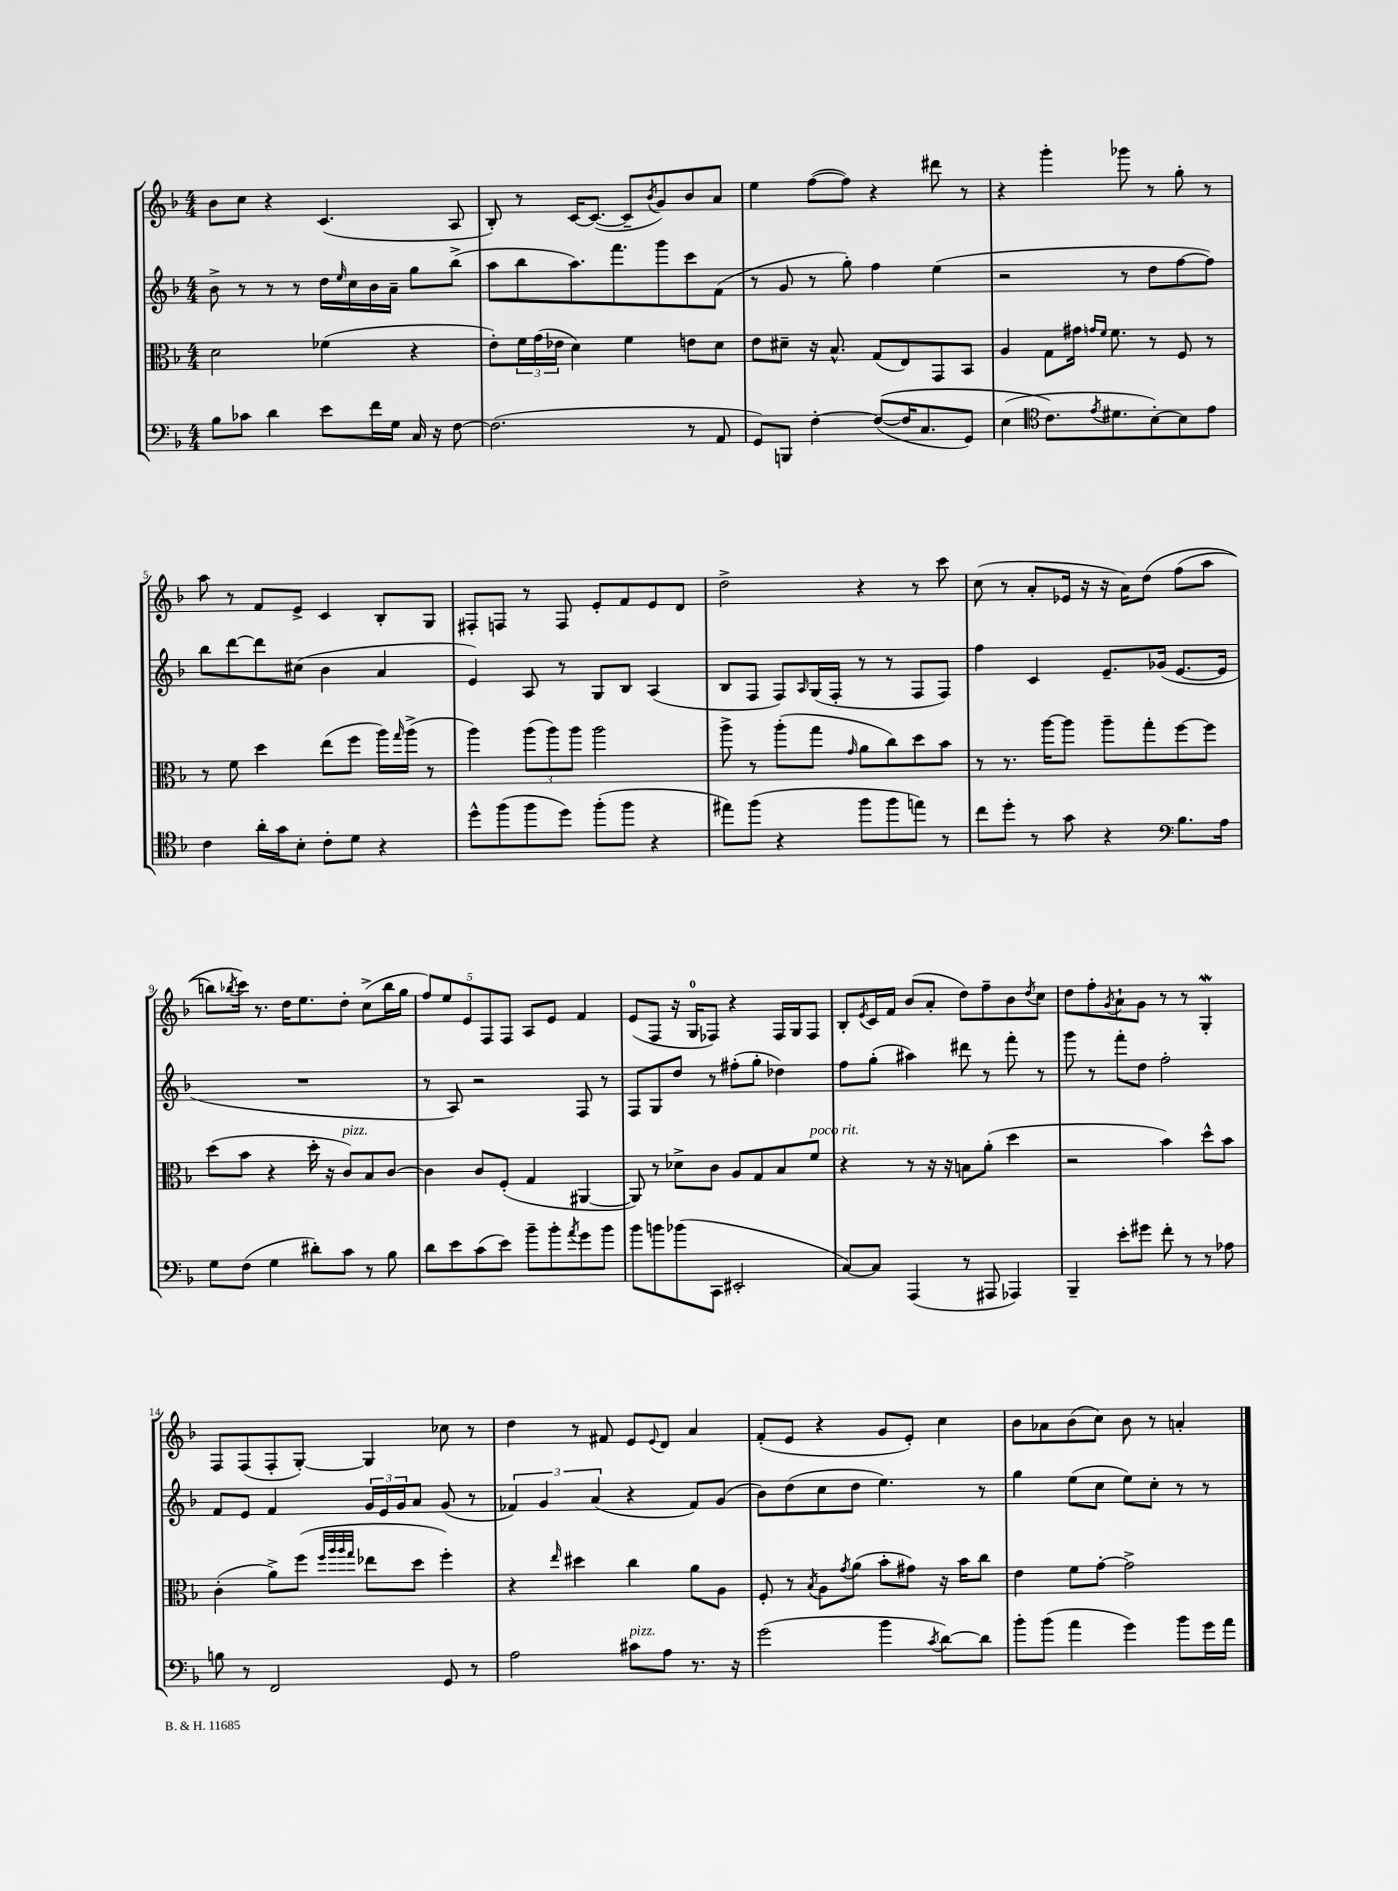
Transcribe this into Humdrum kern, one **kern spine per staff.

**kern	**kern	**kern	**kern
*staff4	*staff3	*staff2	*staff1
*clefF4	*clefC3	*clefG2	*clefG2
*k[b-]	*k[b-]	*k[b-]	*k[b-]
*M4/4	*M4/4	*M4/4	*M4/4
8B-	2d	8b-^	8b-
8c-	.	8r	8cc
4d	.	8r	4r
.	.	8r	.
8e	(4f-	16dd	(4.c
.	.	16qqee	.
.	.	16cc	.
16f	.	16b-	.
16G	.	16a~	.
16C	4r	8gg	.
16r	.	.	.
[8F	.	(8bb-^	8A
=	=	=	=
(2.F]	8e')	8aa	8B-')
.	24f	8bb-	8r
.	(24g	.	.
.	24e-	.	.
.	4d)	8.aa)	[16c
.	.	.	(8.c_
.	.	8.fff	.
.	4f	.	8c~]
.	.	.	8qb-
.	.	8ggg	8g)
8r	8e	8ccc	8b-
8AA	8d	(8f	8a
=	=	=	=
8GG)	8e	8r	4ee
8BBB	8d#~	8g	.
[4F'	16r	8r	([8ff
.	8.B-^^	.	.
.	.	8gg')	8ff])
&((8F_	(8G	4ff	4r
16F]	8E)	.	.
8.C	.	.	.
.	8GG	(4ee	8ddd#
8GG)	8BB-	.	8r
=	=	=	=
(4E	4A	2r	4r
*clefC4	*	*	*
8.c&)	8G	.	4ggg'
.	16g#	.	.
.	16qqg	.	.
8qe	16qqf	.	.
8.d#	8.f	.	.
.	.	8r	8ggg-
[8B-')	8r	8dd	8r
8B-]	8F	[8ff	8gg'
8e	8r	8ff])	8r
=	=	=	=
4c	8r	8bb-	8aa
.	8f	[8ddd	8r
16a'	4dd	8ddd]	8f
16g	.	.	.
8B-'	.	(8cc#	8e^
8c'	(8ee	4b-	4c
8d	8ff	.	.
4r	16aa)	4a	8B-'
.	16qqgg	.	.
.	(16aa^	.	.
.	8r	.	8G
=	=	=	=
8dd^^	4aa)	4e)	8F#'
(8ff	.	.	8F
8ff	(12aa	8A	8r
.	12aa)	.	.
8dd)	.	8r	8F
.	12aa	.	.
(8ff'	2aa	8G	8e'
8ff	.	8B-	8f
4r	.	(4A	8e
.	.	.	8d
=	=	=	=
8ee#)	8aa^	8B-	2dd^
(8ff	8r	8F	.
4r	(8aa'	8F)	.
.	.	16qqA	.
.	8gg	(16G	.
.	.	16F'	.
.	16qqg	.	.
8ff	8a	8r	4r
8ff	8cc)	8r	.
8ee)	8dd	8F	8r
8r	8b-	8F)	8ccc
=	=	=	=
8cc	8r	4ff	(8cc
8dd'	8.r	.	8r
8r	.	4c	8a'
.	[16aa	.	.
8g	8aa]	.	16e-
.	.	.	16r
4r	8aa~	8.e~	16r
.	.	.	16a)
.	8gg'	.	&(8dd
.	.	(16g-	.
*clefF4	*	*	*
8.B-	[8ff	[8.e	(8ff
.	8ff]	.	8aa
16A	.	16e]	.
=	=	=	=
8G	(8dd	1r	8bb)
.	.	.	8qbb-
(8F	8b-	.	16ccc&)
.	.	.	8.r
4G	4r	.	.
.	.	.	16dd
.	.	.	8.ee
8d#')	16dd'	.	.
.	16r	.	.
8c	8c)	.	8dd'
8r	8B-	.	(8cc^
8B-	[8c	.	16bb-
.	.	.	16gg
=	=	=	=
8d	4c]	8r	10ff)
.	.	.	10ee
8e	.	8A)	.
.	.	.	10e
(8c	8c	2r	.
.	.	.	10F
8e)	(8F'	.	.
.	.	.	10F
8b-~	4G	.	8A
8b-'	.	.	8e
8qa	.	.	.
8g	[4AA#	8F	4f
8b-	.	8r	.
=	=	=	=
8b-	8AA#])	8F	(8e
8b	8r	8G	8F
(8b-	8d-^	8dd	16r
.	.	.	16G
8CC	8c	8r	8F-)
2EE#'	8A	(8ff#'	4r
.	8G	8gg'	.
.	8B-	4dd-)	16F-
.	.	.	16G
.	8f	.	8F-
=	=	=	=
[8C)	4r	8ff	8B-'
.	.	.	8qe
8C]	.	(8gg'	16c
.	.	.	16f
(4AAA	8r	4aa#)	(8b-
.	16r	.	8a'
.	16r	.	.
8r	8B	8ddd#	8dd)
8AAA#	(8a'	8r	8ff~
4AAA-)	4dd	8fff'	8b-
.	.	.	8qdd
.	.	8r	8cc
=	=	=	=
4BBB-~	2r	8ggg	8dd
.	.	8r	8ff'
.	.	.	8qg
8e'	.	8fff'	8a`
8g#	.	8dd	8g
8f'	4b-)	2ff'	8r
8r	.	.	8r
8r	8dd^^	.	4G'
8A-	8b-	.	.
=	=	=	=
8B	(4c'	8f	8F
8r	.	8e	(8F
2FF	8a^)	4f	8F'
.	(8ff	.	[8G')
.	32qqff	.	.
.	32qqaa	.	.
.	32qqaa	.	.
.	32qqgg	.	.
.	8ee-	24g	4G]
.	.	24e	.
.	.	24g	.
.	8dd	8a	.
8GG	4ff')	(8g	8cc-
8r	.	8r	8r
=	=	=	=
2A	4r	6f-)	4dd
.	.	6g	.
.	16qqee	.	.
.	4dd#	.	8r
.	.	(6a	.
.	.	.	8f#
8c#	4cc	4r	8e
.	.	.	8qqe
8A	.	.	8d
8.r	8a	8f-)	4a
.	8A	(8g	.
16r	.	.	.
=	=	=	=
(2g	8F'	8b-)	(8f'
.	8r	(8dd	8e
.	8qB-	.	.
.	8A	8cc	4r
.	8qg	.	.
.	(8a	8dd	.
4b-	8b-'	4.ee)	8g
.	8g#)	.	8e')
8qc	.	.	.
[8d)	16r	.	4cc
.	16b-	.	.
8d]	8cc	8r	.
=	=	=	=
8b-'	4e	4gg	8b-
(8b-	.	.	8a-
4a	8f	(8ee	(8b-
.	[8g'	8cc	8cc)
4g)	2g^]	8ee)	8b-
.	.	8cc'	8r
8b-	.	8r	4a'
16g	.	8r	.
16a	.	.	.
==	==	==	==
*-	*-	*-	*-
